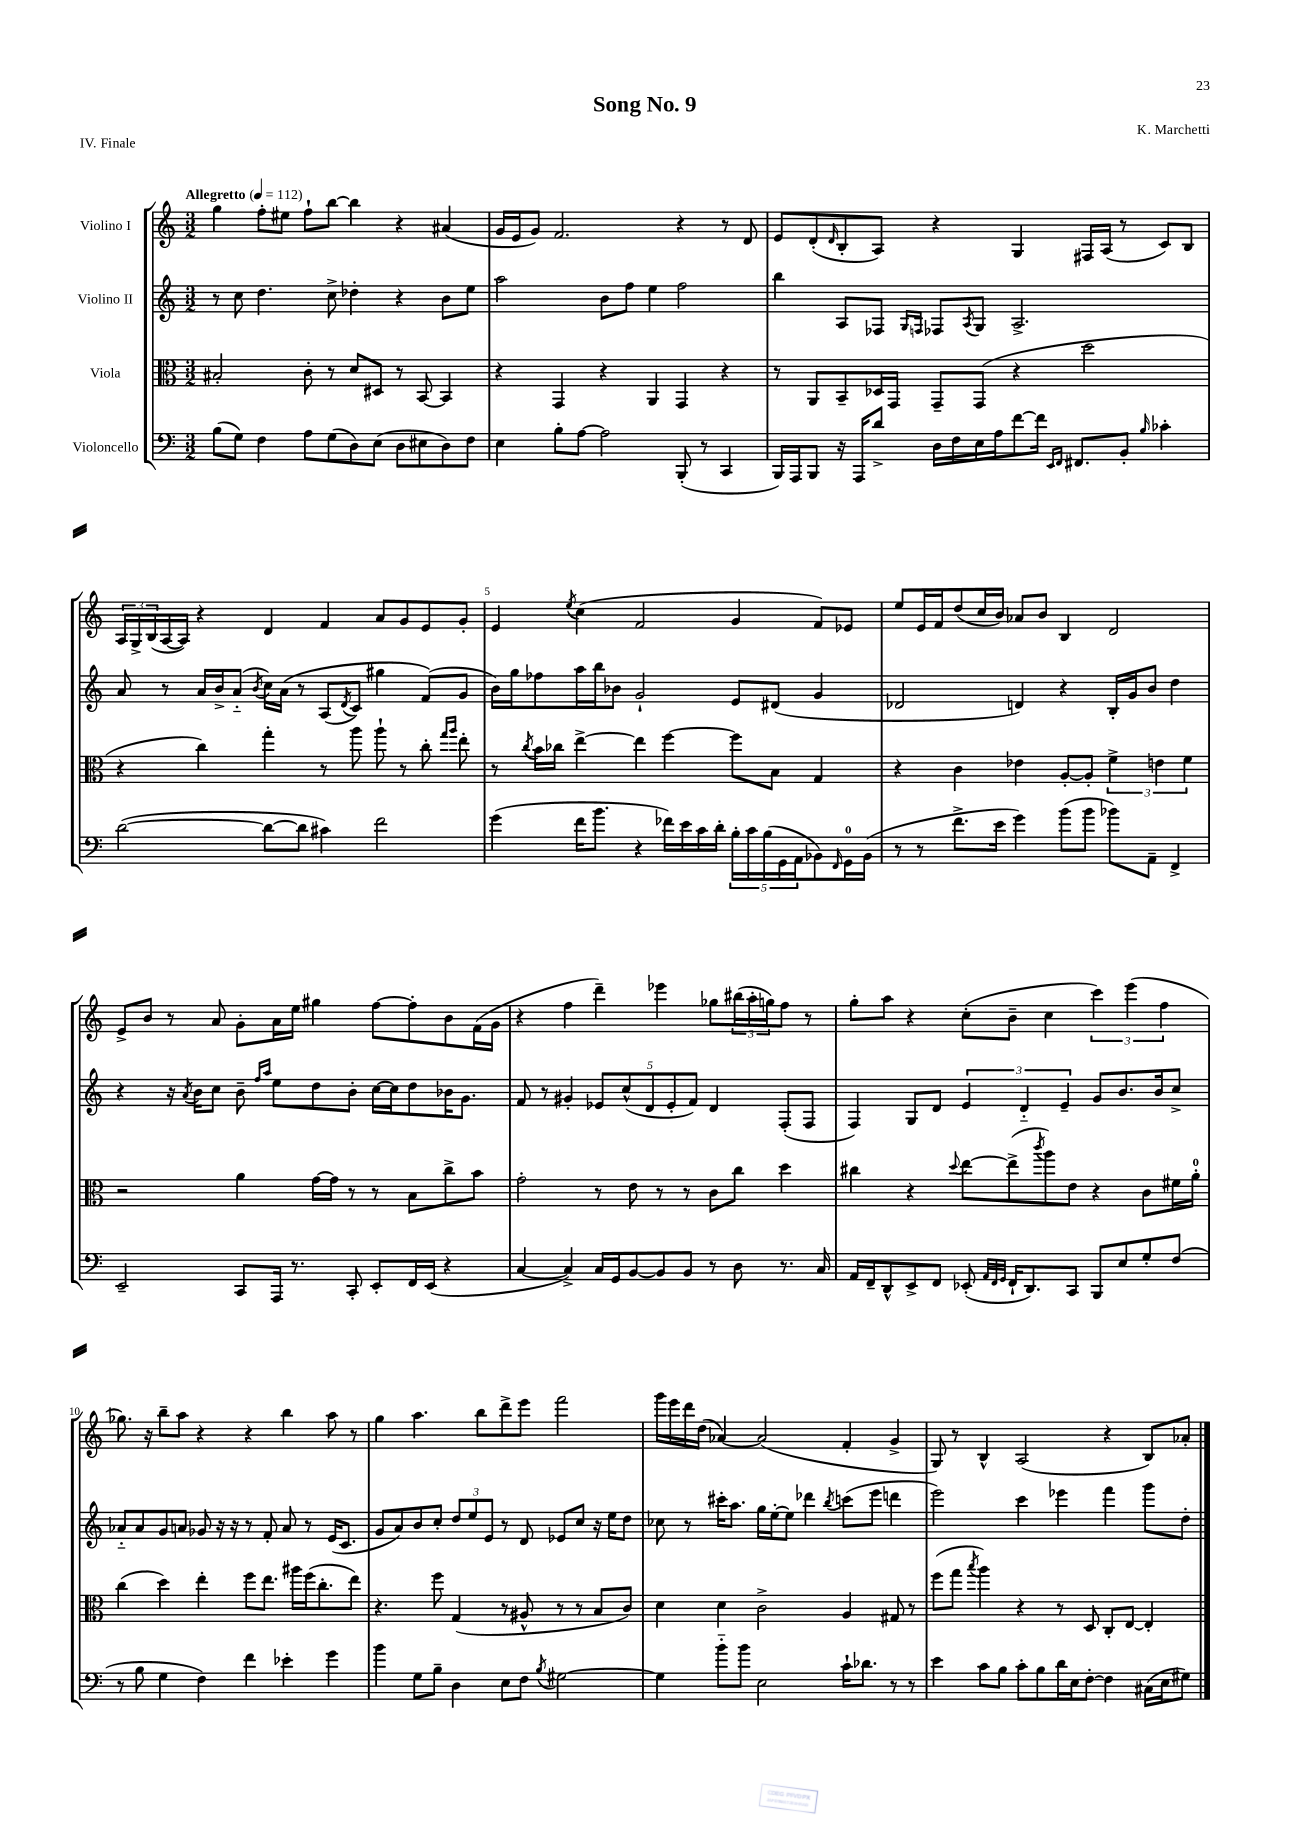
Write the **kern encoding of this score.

**kern	**kern	**kern	**kern
*staff4	*staff3	*staff2	*staff1
*clefF4	*clefC3	*clefG2	*clefG2
*k[]	*k[]	*k[]	*k[]
*M3/2	*M3/2	*M3/2	*M3/2
*MM112	*MM112	*MM112	*MM112
(8B\L	2B#'/	8r	4gg\
8G\J)	.	8cc\	.
4F\	.	4.dd\	8ff'\L
.	.	.	8ee#\J
8A\L	8c'\	.	8ff`\L
(8G\	8r	8cc^\	[8bb\J
8D\)	8d/L	4dd-'\	4bb\]
(8E\J	8D#/J	.	.
8D\L	8r	4r	4r
8E#\	[8BB/	.	.
8D\)	4BB/]	8b\L	(4a#/
8F\J	.	8ee\J	.
=	=	=	=
4E\	4r	2aa\	16g/LL
.	.	.	16e/J
.	.	.	8g/J)
8B'\L	4GG/	.	2.f/
[8A\J	.	.	.
2A\]	4r	8b\L	.
.	.	8ff\J	.
.	4AA/	4ee\	.
(8BBB'/	4GG/	2ff\	4r
8r	.	.	.
4CC/	4r	.	8r
.	.	.	8d/
=	=	=	=
16BBB/LL)	8r	4bb\	8e/L
16AAA/J	.	.	.
8BBB/J	8AA/L	.	(8d'/
.	.	.	16qqd/
16r	8BB~/	8A/L	8B'/
16AAA/LK	.	.	.
8d^/J	16D-/L	8F-/J	8A/J)
.	16GG/JJ	.	.
.	.	16qqG/LL	.
.	.	16qqF/JJ	.
16D\LL	8GG~/L	8F-/L	4r
16F\	.	.	.
.	.	8qA/	.
16E\	(8GG/J	8G/J	.
16A\J	.	.	.
[8f\	4r	2.A^/	4G/
16f\]Jk	.	.	.
16qqEE/LL	.	.	.
16qqFF/JJ	.	.	.
8.FF#/L	.	.	.
.	2dd\	.	16F#/LL
.	.	.	(16A/JJ
8BB'/J	.	.	8r
16qqB/	.	.	.
4c-'\	.	.	8c/L)
.	.	.	8B/J
=	=	=	=
([2d\	4r	8a/	24A/LL
.	.	.	24G^/
.	.	.	(24B/
.	.	8r	[16A/
.	.	.	16A/]JJ)
.	4cc\)	16a/LL	4r
.	.	16b^/J	.
.	.	(8a'~/J	.
.	.	8qb/	.
8d\_L	4gg'\	16cc\LL)	4d/
.	.	&(16a\JJ	.
8d\]J	.	8r	.
4c#\)	8r	(8A/L	4f/
.	.	8qd/	.
.	8aa\	8c/J)	.
2f\	8aa`\	4gg#\	8a/L
.	8r	.	8g/
.	8cc'\	(8f/L&)	8e/
.	16qqgg/LL	.	.
.	16qqaa/JJ	.	.
.	8ee'\	8g/J	8g'/J
=	=	=	=
(4g\	8r	16b\LL)	4e/
.	.	16gg\J	.
.	8qcc/	.	.
.	16b\LL	8ff-\	.
.	16cc-\JJ	.	.
.	.	.	8qee/
16f\LK	[4ee^\	16aa\L	(4cc\
8.b\J	.	16bb\J	.
.	.	8b-\J	.
4r	4ee\]	2g`/	2f/
16f-\LL)	[4ff\	.	.
16e\	.	.	.
16c\	.	.	.
16d'\JJ	.	.	.
20B'\LL	8ff\]L	8e/L	4g/
20c\	.	.	.
(20B\	.	.	.
.	8B\J	(8d#/J	.
20GG\	.	.	.
20AA\J	.	.	.
8BB-\)	4G/	4g/	8f/L)
16qqFF/	.	.	.
16GG\L	.	.	8e-/J
(16BB-\JJ	.	.	.
=	=	=	=
8r	4r	2d-/	8ee/L
8r	.	.	16e/L
.	.	.	16f/J
8.f^\L	4c\	.	(8dd/
.	.	.	16cc/L
16e\Jk	.	.	16b/JJ)
4g\)	4e-\	4d/)	8a-/L
.	.	.	8b/J
(8b\L	[8A'/L	4r	4B/
8b\J	8A'/]J	.	.
8b-\L)	6f^\	16B'/LL	2d/
.	.	16g/J	.
8AA~\J	.	8b/J	.
.	6e\	.	.
4FF^/	.	4dd\	.
.	6f\	.	.
=	=	=	=
2EE~/	2r	4r	8e^/L
.	.	.	8b/J
.	.	16r	8r
.	.	8qa/	.
.	.	16b\LK	.
.	.	8cc\J	8a/
8CC/L	4a\	8b~\	8g'\L
.	.	16qqff/LL	.
.	.	16qqaa/JJ	.
16AAA/Jk	.	8ee\L	16a\L
8.r	.	.	16ee\JJ
.	[16g\LL	8dd\	4gg#\
.	16g\]JJ	.	.
8CC'/	8r	8b'\J	.
8EE'/L	8r	[16cc\LL	[8ff\L
.	.	16cc\]J	.
16FF/L	8B\L	8dd\	8ff'\]
(16EE/JJ	.	.	.
4r	8cc^\	16b-\K	8b\
.	.	8.g\J	.
.	8b\J	.	(16f\L
.	.	.	16g\JJ
=	=	=	=
[4C/	2g'\	8f/	4r
.	.	8r	.
4C^/])	.	4g#'/	4ff\
16C/LL	8r	10e-/L	4ddd~\)
16GG/J	.	.	.
.	.	(10cc^^/	.
[8BB/	8e\	.	.
.	.	10d/	.
8BB/]	8r	.	4eee-\
.	.	10e-'/	.
8BB/J	8r	.	.
.	.	10f/J)	.
8r	8c\L	4d/	8gg-\L
8D\	8cc\J	.	(24bb#\L
.	.	.	24aa'\
.	.	.	24gg\J)
8.r	4dd\	(8F'/L	8ff\J
.	.	8F/J	8r
16C/	.	.	.
=	=	=	=
16AA/LL	4cc#\	4F/)	8gg'\L
16FF~/J	.	.	.
8DD^^/	.	.	8aa\J
8EE^/	4r	8G/L	4r
8FF/J	.	8d/J	.
.	8qqdd/	.	.
(8EE-'/	[8ee\L	6e/	(8cc'\L
32qqAA/LLL	.	.	.
32qqFF/	.	.	.
32qqGG/JJJ	.	.	.
16FF`/LK	(8ee^\]	.	8b~\J
.	.	6d'~/	.
8.DD/)	.	.	.
.	8qccc/	.	.
.	8aa\)	.	4cc\
.	.	6e~/	.
8CC/J	8e\J	.	.
8BBB/L	4r	8g/L	6ccc\)
8E/	.	8.b/	.
.	.	.	(6eee\
8G'/	8c\L	.	.
.	.	16b/k	.
.	.	.	6ff\
(8F/J	16f#\L	8cc^/J	.
.	16a'\JJ	.	.
=	=	=	=
8r	(4cc\	8a-'~/L	8.gg-\)
8B\	.	8a-/	.
.	.	.	16r
4G\	4dd\)	8g/	8bb~\L
.	.	8a/J	8aa\J
4F\)	4ee'\	8g-/	4r
.	.	16r	.
.	.	16r	.
4f\	8ff\L	8r	4r
.	8.ee\J	8f'/	.
4e-'\	.	8a/	4bb\
.	16aa#\LL	.	.
.	(16ff\J	8r	.
.	8.cc'\	.	.
4g\	.	(16e/LK	8aa\
.	.	8.c/J	.
.	8ee\J)	.	8r
=	=	=	=
4b\	4.r	8g/L	4gg\
.	.	8a/)	.
8G\L	.	8b/	4.aa\
8B~\J	8ff\	8cc'/J	.
4D\	(4G/	12dd/L	.
.	.	12ee/	.
.	.	.	8bb\L
.	.	12e/J	.
8E\L	8r	8r	8ddd^\
8F\J	8A#^^/	8d/	8eee\J
8qB/	.	.	.
[2G#\	8r	8e-/L	2fff\
.	8r	8cc/J	.
.	8B/L	16r	.
.	.	16ee\LK	.
.	8c/J)	8dd\J	.
=	=	=	=
4G#\]	4d\	8cc-\	16ggg\LL
.	.	.	16eee\
.	.	8r	16ddd\
.	.	.	(16dd\JJ
8b'~\L	4d\	16ccc#'\LK	[4a-/)
.	.	8.aa\J	.
8b\J	.	.	.
2E\	2c^\	16gg\LL	(2a-/]
.	.	[16ee'\J	.
.	.	8ee\]J	.
.	.	4ddd-\	.
.	.	8qbb/	.
16c`\LK	4A/	(8ccc\L	4f'/
8.d-\J	.	.	.
.	.	8eee\J	.
8r	8G#/	4ddd\	4g^/
8r	8r	.	.
=	=	=	=
4e\	(8ff\L	2eee\)	8G/)
.	8gg\J	.	8r
.	8qbb/	.	.
8c\L	4aa\)	.	4B^^/
8B\J	.	.	.
8c'\L	4r	4ccc\	(2A/
8B\	.	.	.
16d\L	8r	4eee-\	.
16E\J	.	.	.
[8F'\J	8D/	.	.
4F\]	8C'/L	4fff\	4r
.	[8E/J	.	.
(16C#\LL	4E'/]	8ggg\L	8B/L)
16E\J	.	.	.
8G#\J)	.	8dd'\J	8a-'/J
==	==	==	==
*-	*-	*-	*-
